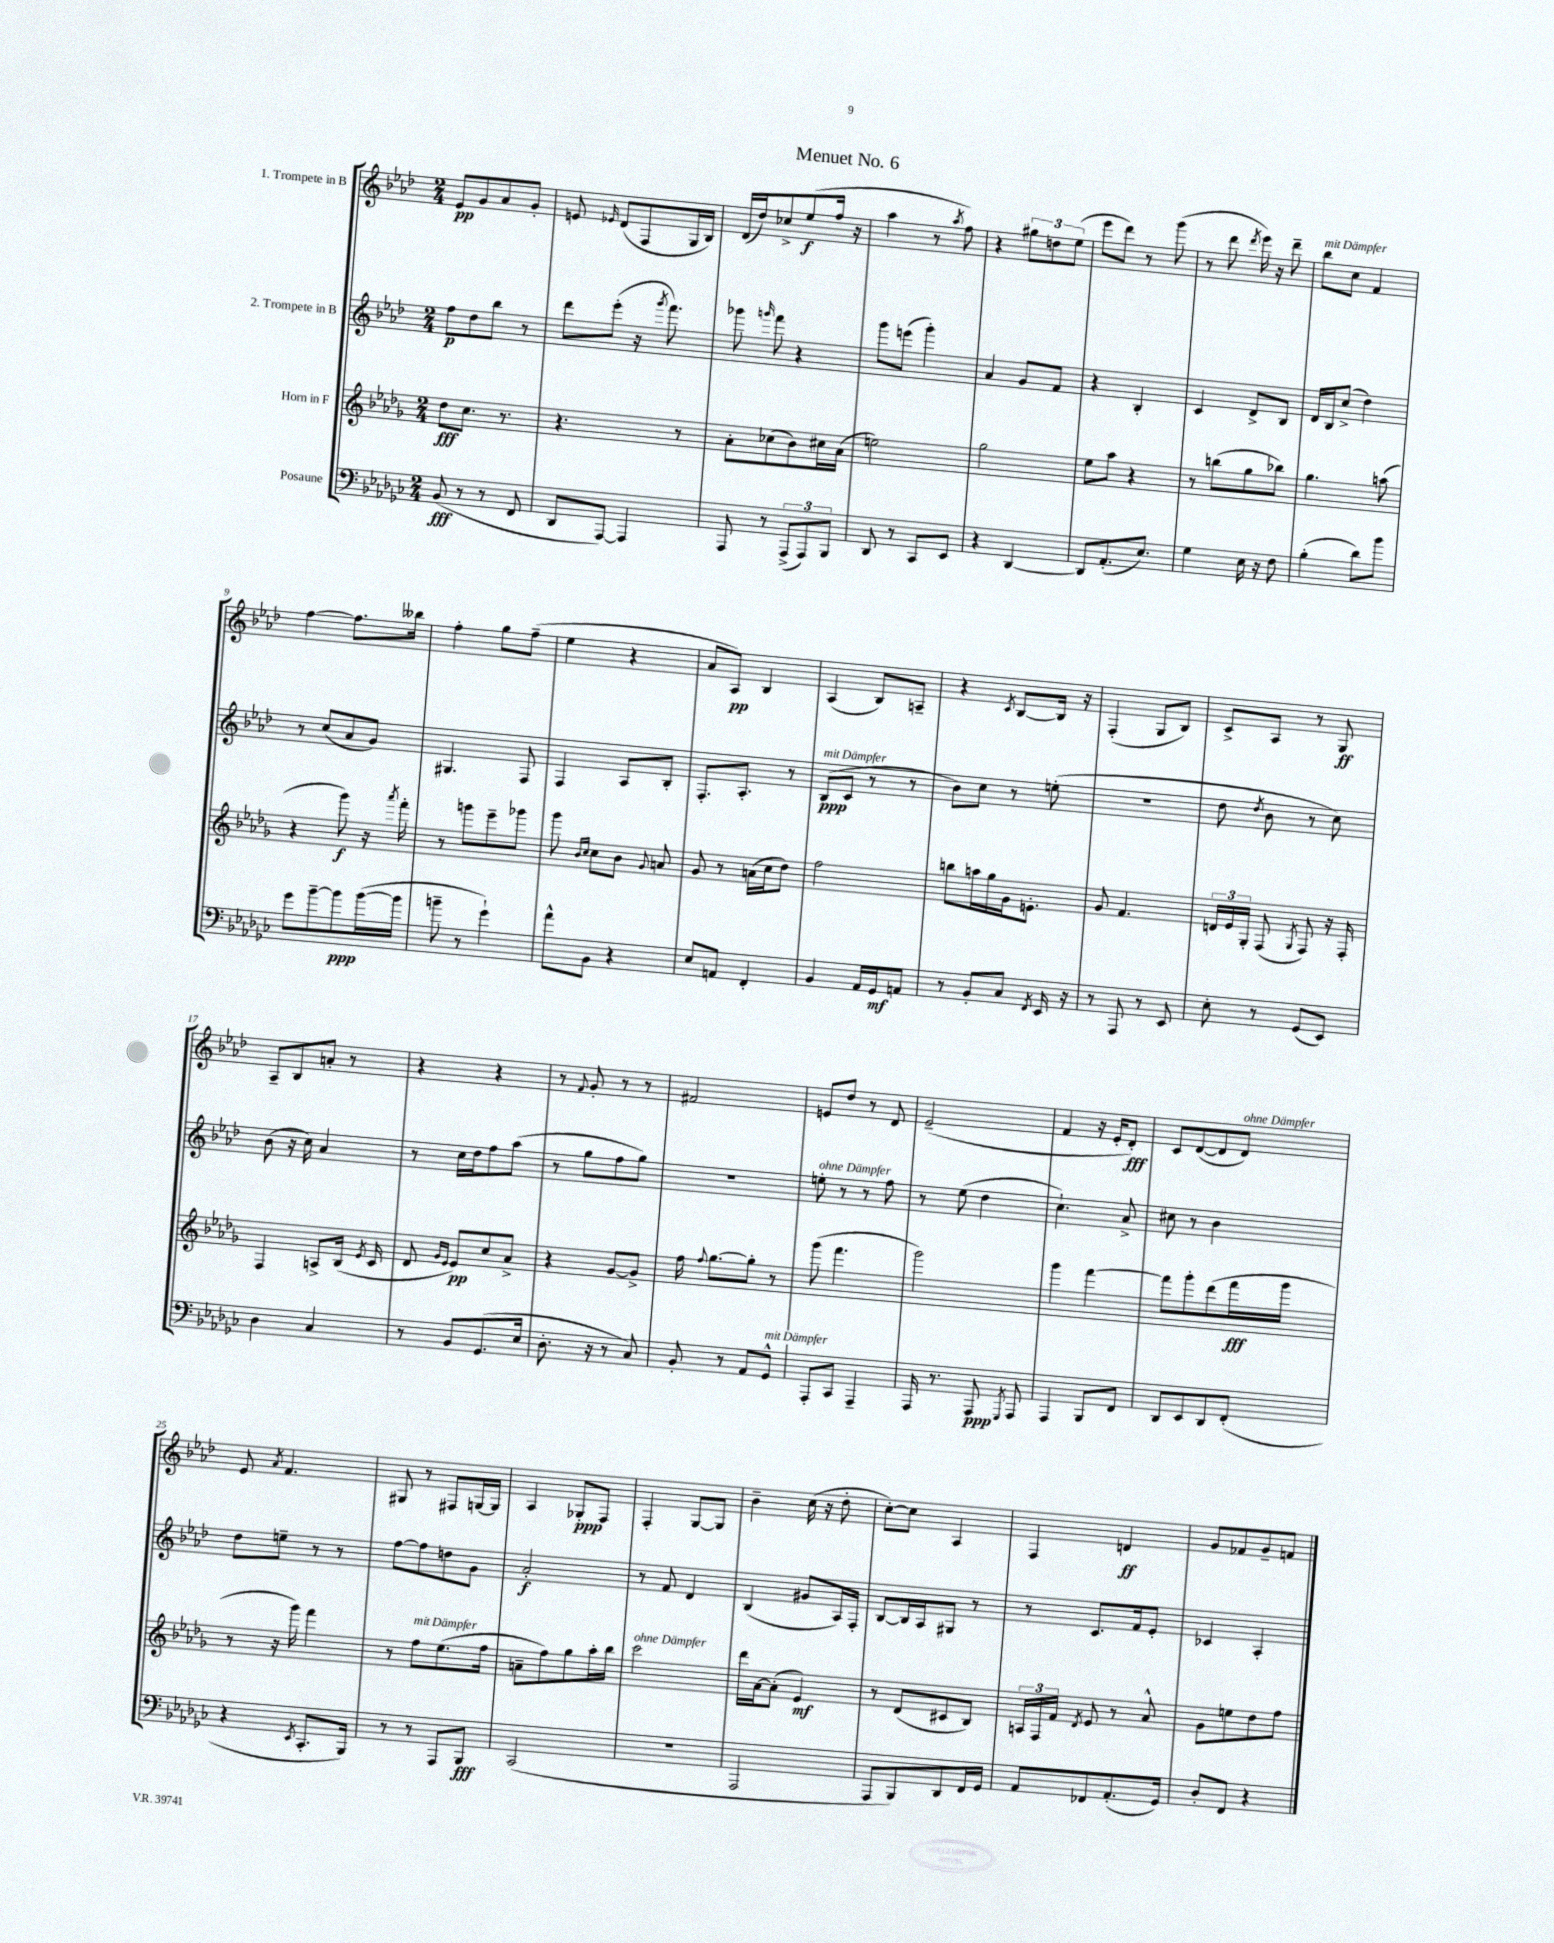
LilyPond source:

\header { title = "Menuet No. 6" }
<<
\new StaffGroup <<
\new Staff = "s0" \with { instrumentName = "1. Trompete in B" } {
    \clef treble \key aes \major \numericTimeSignature \time 2/4
    \autoBeamOff ees'8[\pp g'8 aes'8 g'8]-. |
    e'8 \grace { ees'16 } des'8[( f8 g16 bes16]) |
    des'16[( des''16) ces''8-> ees''8\f( f''16] r16 |
    aes''4 r8 \acciaccatura { aes''8 } f''8) |
    r4 \tuplet 3/2 { gis''8[ d''8 ees''8]( } |
    ees'''8[ des'''8]) r8 g'''8( |
    r8 des'''8 \acciaccatura { des'''8 } ees'''16) r16 des'''8-- |
    bes''8[^\markup { \italic "mit Dämpfer" } c''8] f'4 |
    f''4~ f''8.[ beses''16] |
    f''4-. g''8[ f''8]--( |
    ees''4 r4 |
    aes'8[ aes8]\pp) bes4 |
    aes4( bes8[) a8]-- |
    r4 \acciaccatura { c'8 } bes8[~ bes16] r16 |
    f4-.( g8[ bes8]) |
    c'8[-> aes8] r8 g8\ff |
    aes8[-- bes8 a'8]-. r8 |
    r4 r4 |
    r8 \appoggiatura { f'8 } g'8-. r8 r8 |
    fis'2 |
    e'8[ des''8] r8 des'8 |
    ees'2--( |
    f'4 r16 ees'16[-. des'8]-.\fff) |
    c'8[ des'8~( des'8 des'8]^\markup { \italic "ohne Dämpfer" }) |
    ees'8 \acciaccatura { aes'8 } f'4. |
    gis8 r8 fis8[ g16~ g16] |
    aes4 ges8[-.\ppp f8] |
    f4-. g8[~ g8] |
    bes'4-- c''16( r16 des''8-. |
    c''8[~-.) c''8] aes4 |
    f4 d'4\ff |
    g'8[ fes'8 g'8-- f'8] \bar "|." |
}
\new Staff = "s1" \with { instrumentName = "2. Trompete in B" } {
    \clef treble \key aes \major \numericTimeSignature \time 2/4
    \autoBeamOff f''8[\p des''8 bes''8] r8 |
    des'''8[ ees'''8]-.( r16 \acciaccatura { g'''8 } f'''8.) |
    ges'''8 \grace { g'''16 } f'''8 r4 |
    g'''8[ e'''8]( g'''4-.) |
    aes'4 g'8[ f'8] |
    r4 bes4-. |
    c'4 des'8[-> bes8] |
    des'16[ bes16 c''8]->( des''4) |
    r8 c''8[( aes'8 g'8]) |
    gis4. f8 |
    f4 aes8[ bes8]-. |
    f8.[-. aes8.]-. r8 |
    bes8[\ppp^\markup { \italic "mit Dämpfer" }( c'8] r8 r8 |
    bes'8[) c''8] r8 e''8-.( |
    R2 |
    des''8 \acciaccatura { des''8 } bes'8 r8 c''8) |
    bes'8( r16 c''16) aes'4 |
    r8 c''16[ des''16 f''8 aes''8]( |
    r8 g''8[ f''8 g''8]) |
    R2 |
    e''8-.^\markup { \italic "ohne Dämpfer" } r8 r8 f''8 |
    r8 ees''8( des''4 |
    c''4.-!) aes'8-> |
    cis''8 r8 bes'4 |
    des''8[ e''8]-- r8 r8 |
    f''8[~ f''8 d''8 g'8] |
    aes'2-.\f |
    r8 f'8 des'4 |
    bes4( gis'8[ aes16) f16]-. |
    bes8[~ bes16 aes16 gis8] r8 |
    r8 c'8.[ f'16 ees'8]-. |
    ces'4 aes4-. \bar "|." |
}
\new Staff = "s2" \with { instrumentName = "Horn in F" } {
    \clef treble \key des \major \numericTimeSignature \time 2/4
    \autoBeamOff des''8[\fff c''8.] r8. |
    r4. r8 |
    aes'8[-. ces''8( bes'8) cis''16 aes'16]( |
    e''2) |
    ges''2 |
    ees''8[ aes''8] r4 |
    r8 b''8[( ges''8 bes''8]) |
    ges''4. a''8( |
    r4 ges'''8\f) r16 \acciaccatura { aes'''8 } f'''16-. |
    r8 g'''8[ ees'''8-- ges'''8] |
    ges'''8 \grace { bes'16[ c''16] } c''8[ bes'8] \appoggiatura { ges'8 } a'8 |
    ges'8 r8 a'16[( c''16 des''8]) |
    f''2 |
    b''8[ a''16 ges''16 ges'16 e'8.]-. |
    ges'8 f'4. |
    \tuplet 3/2 { d'16[ ees'16 ges16]-. } f8( \acciaccatura { ges8 } f8) r16 f16-. |
    f4 a8[-> bes16]( \acciaccatura { ees'8 } c'16 |
    des'8 \grace { ges'16[ ees'16] } ees'8[\pp) c''8 aes'8]-> |
    r4 ges'8[~ ges'8]-> |
    f''16 \appoggiatura { f''8 } ges''8.[~ ges''8]-. r8 |
    ges'''8( f'''4. |
    ges'''2) |
    ges'''4 f'''4~ |
    f'''8[ ges'''8-. des'''8( f'''16\fff ges'''16] |
    r8 r16 ges'''16) f'''4 |
    r8 f''8[^\markup { \italic "mit Dämpfer" } ees''8.( f''16] |
    a'8[-- f''8) ges''8 aes''16-. bes''16] |
    c'''2^\markup { \italic "ohne Dämpfer" } |
    des'''16[ aes'16~ aes'8]-.( ees'4\mf) |
    r8 des'8[( cis'8 bes8]) |
    \tuplet 3/2 { a16[ f16 f'16] } \acciaccatura { des'8 } ees'8 r8 aes'8-^ |
    ges'8[ e''8 des''8 f''8] \bar "|." |
}
\new Staff = "s3" \with { instrumentName = "Posaune" } {
    \clef bass \key ges \major \numericTimeSignature \time 2/4
    \autoBeamOff bes,8\fff( r8 r8 f,8 |
    des,8[ aes,,8]~) aes,,4 |
    aes,,8 r8 \tuplet 3/2 { aes,,8[->( aes,,8) bes,,8] } |
    des,8 r8 ces,8[ ees,8] |
    r4 des,4~ |
    des,8[ aes,8.-.( ees8.]) |
    ges4 ees16 r16 f8 |
    bes4-.( des'8[) bes'8] |
    ges'8[ bes'8~-- bes'8\ppp bes'16~( bes'16] |
    b'8-- r8 ges'4-!) |
    aes'8[-^ bes,8] r4 |
    ees8[ a,8] f,4-. |
    bes,4 aes,16[ ges,16\mf a,8] |
    r8 bes,8[-. ces8] \acciaccatura { f,8 } ees,16 r16 |
    r8 aes,,8 r8 ees,8 |
    ees8-. r8 ges,8[( ees,8]) |
    des4 ces4 |
    r8 bes,8[ ges,8.( ees16] |
    des8.-. r16 r8 ces8) |
    bes,8-. r8 aes,8[ ges,8]-^^\markup { \italic "mit Dämpfer" } |
    aes,,8[-. ces,8] aes,,4-- |
    aes,,16 r8. aes,,8\ppp \acciaccatura { ges,,8 } aes,,8 |
    aes,,4 bes,,8[ f,8] |
    des,8[ ees,8 des,8 f,8]-.( |
    r4 \acciaccatura { ees,8 } ces,8.[-. bes,,16]) |
    r8 r8 aes,,8[ bes,,8]\fff |
    ces,2( |
    R2 |
    aes,,2 |
    aes,,8[ bes,,8) des,8 f,16 ges,16] |
    aes,8[ fes,8 aes,8.-.( ges,16]) |
    des8[-. f,8] r4 \bar "|." |
}
>>
>>
